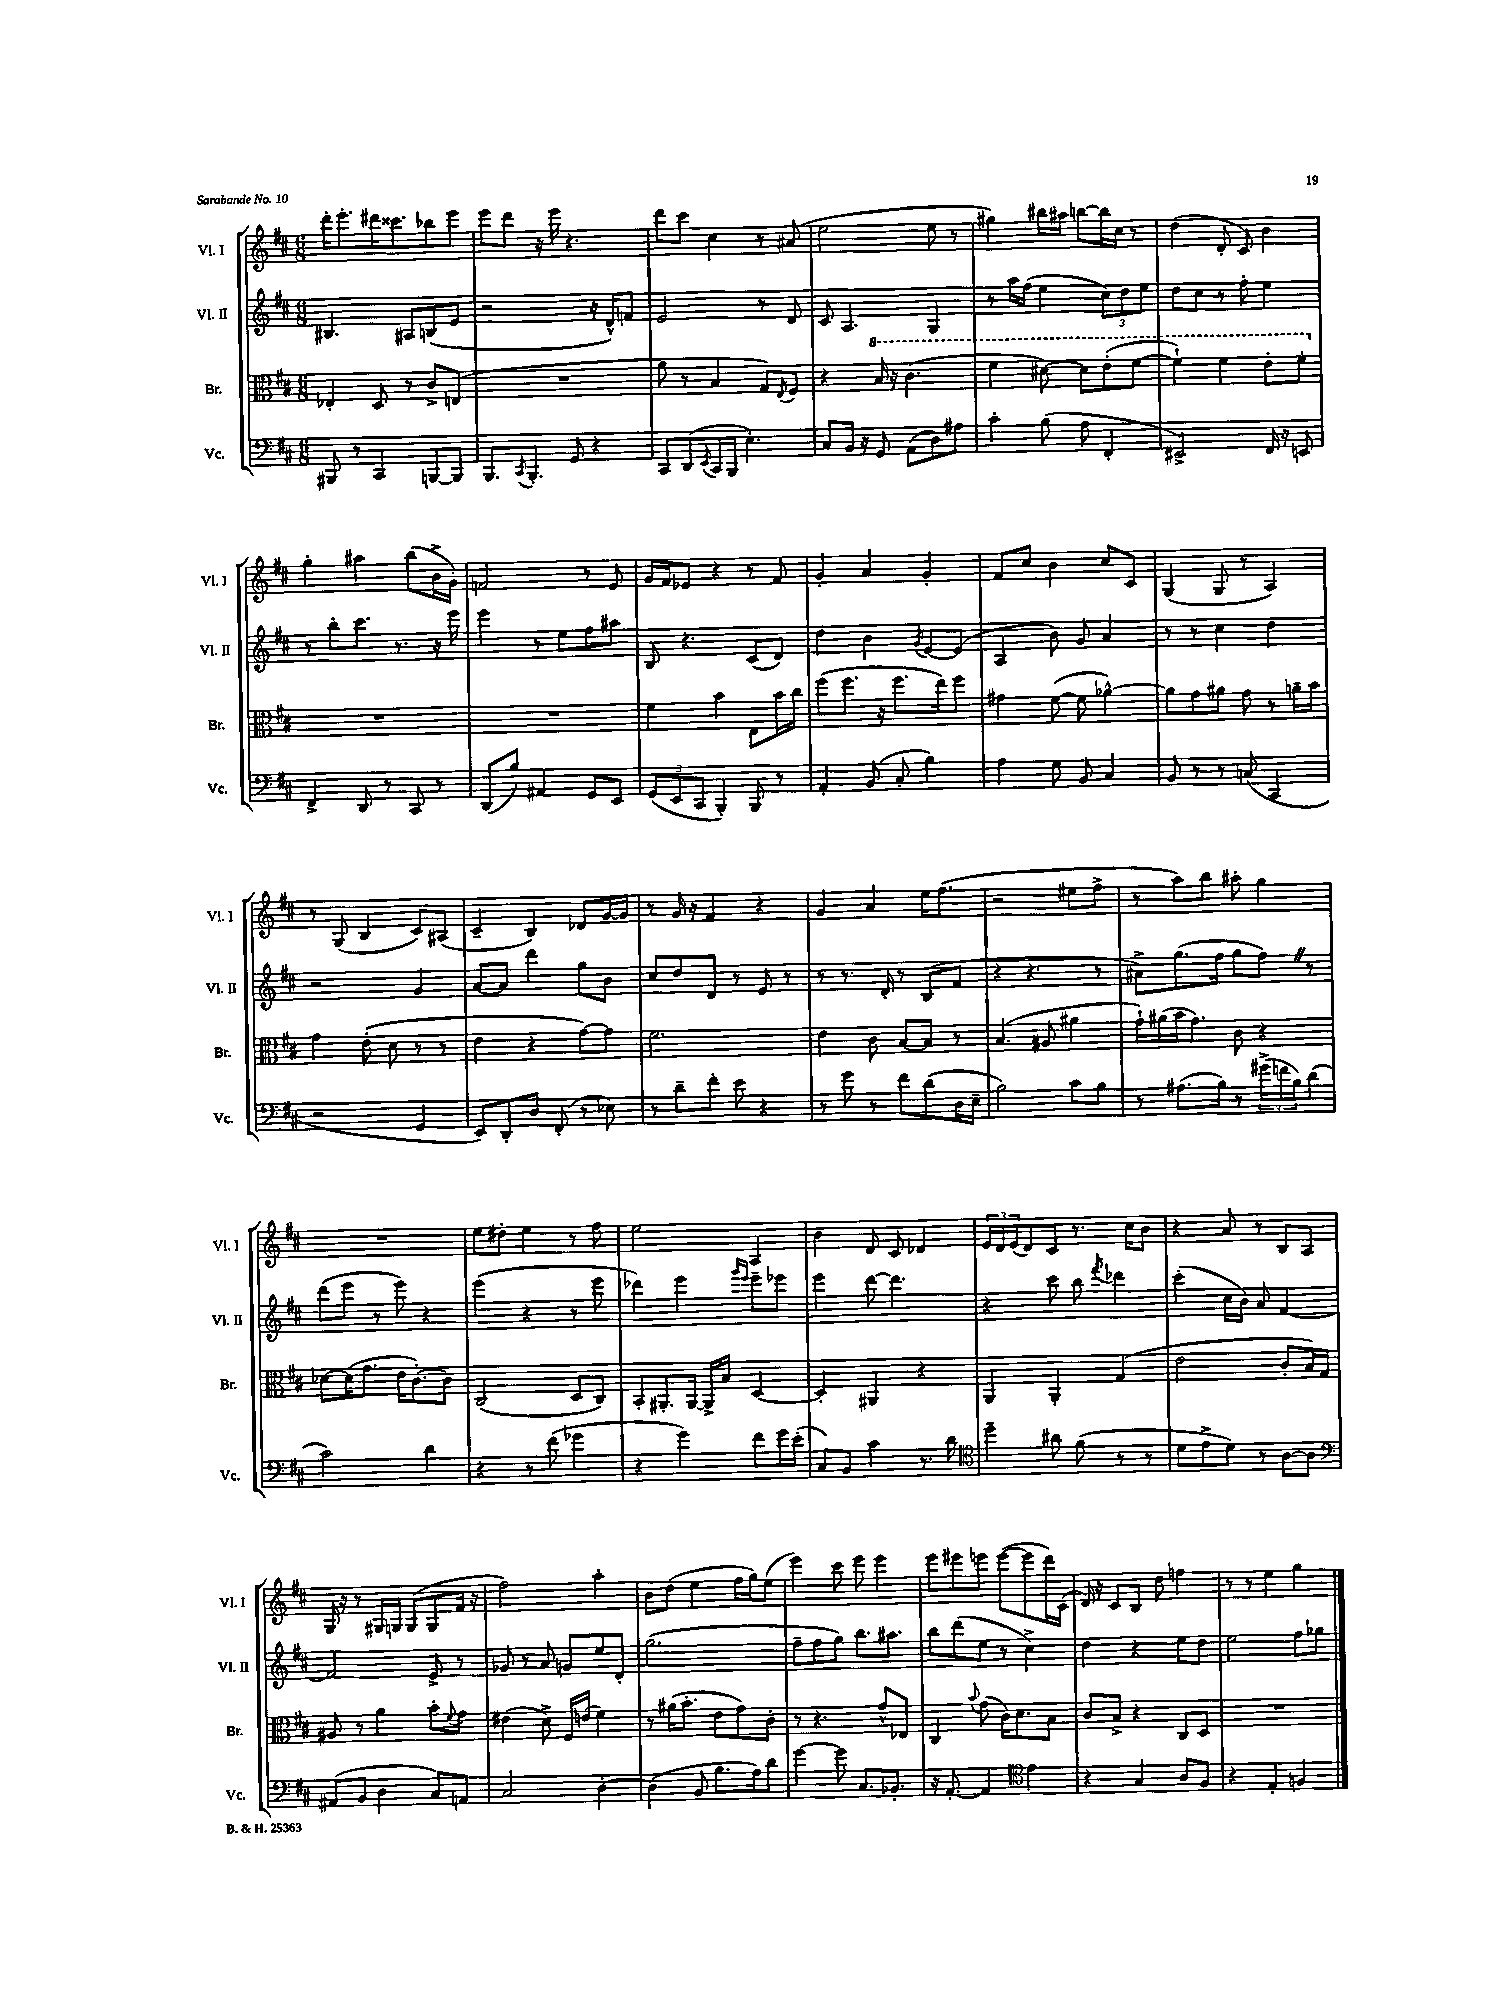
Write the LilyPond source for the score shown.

<<
\new StaffGroup <<
\new Staff = "s0" \with { instrumentName = "Vl. I" shortInstrumentName = "Vl. I" } {
    \clef treble \key d \major \numericTimeSignature \time 6/8
    d'''16-. e'''8.-. dis'''16 cisis'''8. bes''8 e'''8 |
    e'''8 d'''8 r16 e'''16 r4. |
    d'''8 cis'''8 cis''4 r8 ais'8( |
    e''2 e''8 r8 |
    gis''4) bis''16 ais''16 b''8~ b''16 cis''16 r8 |
    d''4( d'8-. cis'8) b'4 |
    g''4-. ais''4 b''8( b'16-> g'16-.) |
    f'2 r8 e'8 |
    g'16 fis'16 ees'8 r4 r8 fis'8 |
    g'4-. a'4 g'4-. |
    fis'8 cis''8 b'4 cis''8 cis'8 |
    g4( g8 r8 a4) |
    r8 g8( b4 cis'8) ais8( |
    cis'4-- b4) des'8 g'16~ g'16 |
    r8 g'16 r16 fis'4 r4 |
    g'4 a'4 e''16 fis''8.( |
    r2 eis''8 fis''8-> |
    r8 a''8) b''8 ais''8-. g''4 |
    R2. |
    e''8 dis''8-. e''4 r8 fis''8 |
    e''2 a4 |
    b'4 d'8 cis'8 des'4 |
    \tuplet 3/2 { e'16 d'16 e'16( } d'8) cis'8 r8. cis''16 b'8 |
    r4 a'8 r8 b8 a8 |
    g16 r16 r8 gis16 g16 g8( g8 fis'16 r16 |
    fis''2) a''4-. |
    b'8 d''8( e''4 fis''16 g''16) e''8( |
    e'''4) cis'''8 e'''8 e'''4 |
    e'''8 eis'''8 e'''8 e'''8~( e'''8 d'''16) cis'16( |
    d'16) r16 cis'8 b8 d''8 f''4 |
    r8 r8 e''4 g''4 \bar "|." |
}
\new Staff = "s1" \with { instrumentName = "Vl. II" shortInstrumentName = "Vl. II" } {
    \clef treble \key d \major \numericTimeSignature \time 6/8
    bis4. ais8 b8( e'8 |
    r2 r16 d'16-^) f'8 |
    e'2 r8 d'8 |
    cis'8 a4. g4 |
    r8 a''16 fis''16( e''4 \tuplet 3/2 { cis''8) d''8 e''8 } |
    d''8 cis''8 r8 fis''8-. e''4 |
    r8 b''8-. cis'''8. r8. r16 e'''16 |
    e'''4 r8 e''8 fis''8 ais''8 |
    b8 r4. cis'8( d'8) |
    d''4 b'4 \acciaccatura { g'8 } e'8~ e'8( |
    a4 b'8) g'8 a'4 |
    r8 r8 cis''4 d''4 |
    r2 g'4 |
    a'8~ a'8 d'''4 g''8 b'8 |
    cis''8 d''8 d'8 r8 e'8 r8 |
    r8 r8. d'16-. r8 b8( fis'8 |
    r4 r4. r8 |
    ais'8->) g''8.( fis''16 g''8 fis''8) \once \override BreathingSign.text = \markup { \musicglyph "scripts.caesura.straight" } \breathe r8 |
    d'''8( e'''8 r8 e'''8) r4 |
    e'''4( r4 r8 e'''8 |
    des'''4) e'''4 \grace { g'''16 e'''16 } e'''8-- ees'''8 |
    e'''4 d'''8~ d'''4. |
    r4 cis'''8 b''8 \acciaccatura { fis'''8 } des'''4 |
    cis'''4-.( cis''16 b'16) a'8 fis'4~ |
    fis'2 e'8-> r8 |
    ges'8 r8 a'8 g'8 e''8 d'8-. |
    g''2.( |
    fis''8-- fis''8 g''8) b''8. ais''8. |
    b''8 d'''8( e''8 r8 cis''4->) |
    d''4 r4 e''8 d''8 |
    e''2 fis''8 ges''8 \bar "|." |
}
\new Staff = "s2" \with { instrumentName = "Br." shortInstrumentName = "Br." } {
    \clef alto \key d \major \numericTimeSignature \time 6/8
    ees4-. d8 r8 cis'8-> e8( |
    R2. |
    a'8 r8 b4 g8) \acciaccatura { e8 } fis8 |
    r4 \ottava #1 b'16 r16 cis''4.( |
    fis''4 dis''8~) dis''8 e''8-.( fis''8~ |
    fis''4-!) fis''4 e''8-. fis''8-. \ottava #0 |
    R2. |
    R2. |
    fis'4 b'4 e8 b'16 cis''16 |
    fis''8( fis''8. r16 fis''8. e''16) fis''8 |
    gis'4 fis'8~( fis'8 aes'4~-^) |
    aes'8 g'8 ais'8 g'8 r8 a'16-- b'16 |
    g'4 e'8-.( d'8 r8 r8 |
    e'4 r4 g'8~) g'8 |
    fis'2. |
    e'4 cis'8 b8~ b8 r8 |
    b4.( ais8 ais'4 |
    g'16-!) ais'16( b'16 g'8.) cis'8 r4 |
    des'8~ des'16( g'8. e'16 cis'8.~-.) cis'8 |
    cis2( d8 cis8) |
    b,8-. ais,8.-. ais,16~ ais,16-> b16 d4~ |
    d4-. ais,4 r4 |
    a,4 a,4-. g4( |
    e'2 cis'8-. b16) g16 |
    ais8 r8 a'4 b'8-. \appoggiatura { fis'8 } g'8 |
    eis'4( d'8->) fis16 e'16( fis'4) |
    r8 ais'16( b'8.-. e'8 g'8) cis'8-. |
    r8 r4. g'8-^ ees8 |
    cis4 \appoggiatura { b'8 } g'8( cis'16) d'8. b8 |
    cis'8 b8-> r4 cis8 d8 |
    R2. \bar "|." |
}
\new Staff = "s3" \with { instrumentName = "Vc." shortInstrumentName = "Vc." } {
    \clef bass \key d \major \numericTimeSignature \time 6/8
    bis,,8 r8 cis,4 b,,8~ b,,8 |
    b,,8. \acciaccatura { cis,8 } b,,8.-. g,8 r4 |
    cis,8 d,8( \acciaccatura { e,8 } cis,16 b,,16 e4.-.) |
    cis8 b,16 r16 g,8 a,8( d8) ais8 |
    cis'4-. b8( a8 fis,4-. |
    eis,2->) fis,16 r16 e,8 |
    fis,4-> d,8 r8 cis,8 r8 |
    d,8( b8) ais,4 g,8 e,8 |
    \tuplet 3/2 { g,8( e,8 cis,8 } b,,4-.) b,,8 r8 |
    a,4-. b,8( cis8-. b4) |
    a4 g8 b,8 cis4 |
    b,8 r8 r8 c8( cis,4 |
    r2 g,4 |
    e,8) d,8-. d8 fis,8-.( r8 ees8) |
    r8 d'8-- fis'8-. e'8 r4 |
    r8 g'8 r8 fis'8 d'8( d16 e16-- |
    b2) cis'8 b8 |
    r8 ais8.( b16) r8 \tuplet 3/2 { gis'16->( f'16 b16) } d'8( |
    cis'2) d'4 |
    r4 r8 fis'8( ges'4 |
    r4 g'4) fis'8 g'16 e'16-.( |
    cis8) b,8 cis'4 r8. d'16 |
    \clef tenor d''4-- ais'8 fis'8( r8 r8 |
    d'8 e'8-> d'8) r8 a8~ a8 |
    \clef bass ais,8( b,8 d4 cis8) a,8 |
    cis2 d4~-. |
    d4( b,8 b8. a16) d'8 |
    g'4~ g'8 cis8. bes,8.-. |
    r16 a,8.~-. a,4 \clef tenor e'4 |
    r4 g4 a8 fis8 |
    r4 e4-. f4 \bar "|." |
}
>>
>>
\layout { \context { \Score \remove "Bar_number_engraver" } }
